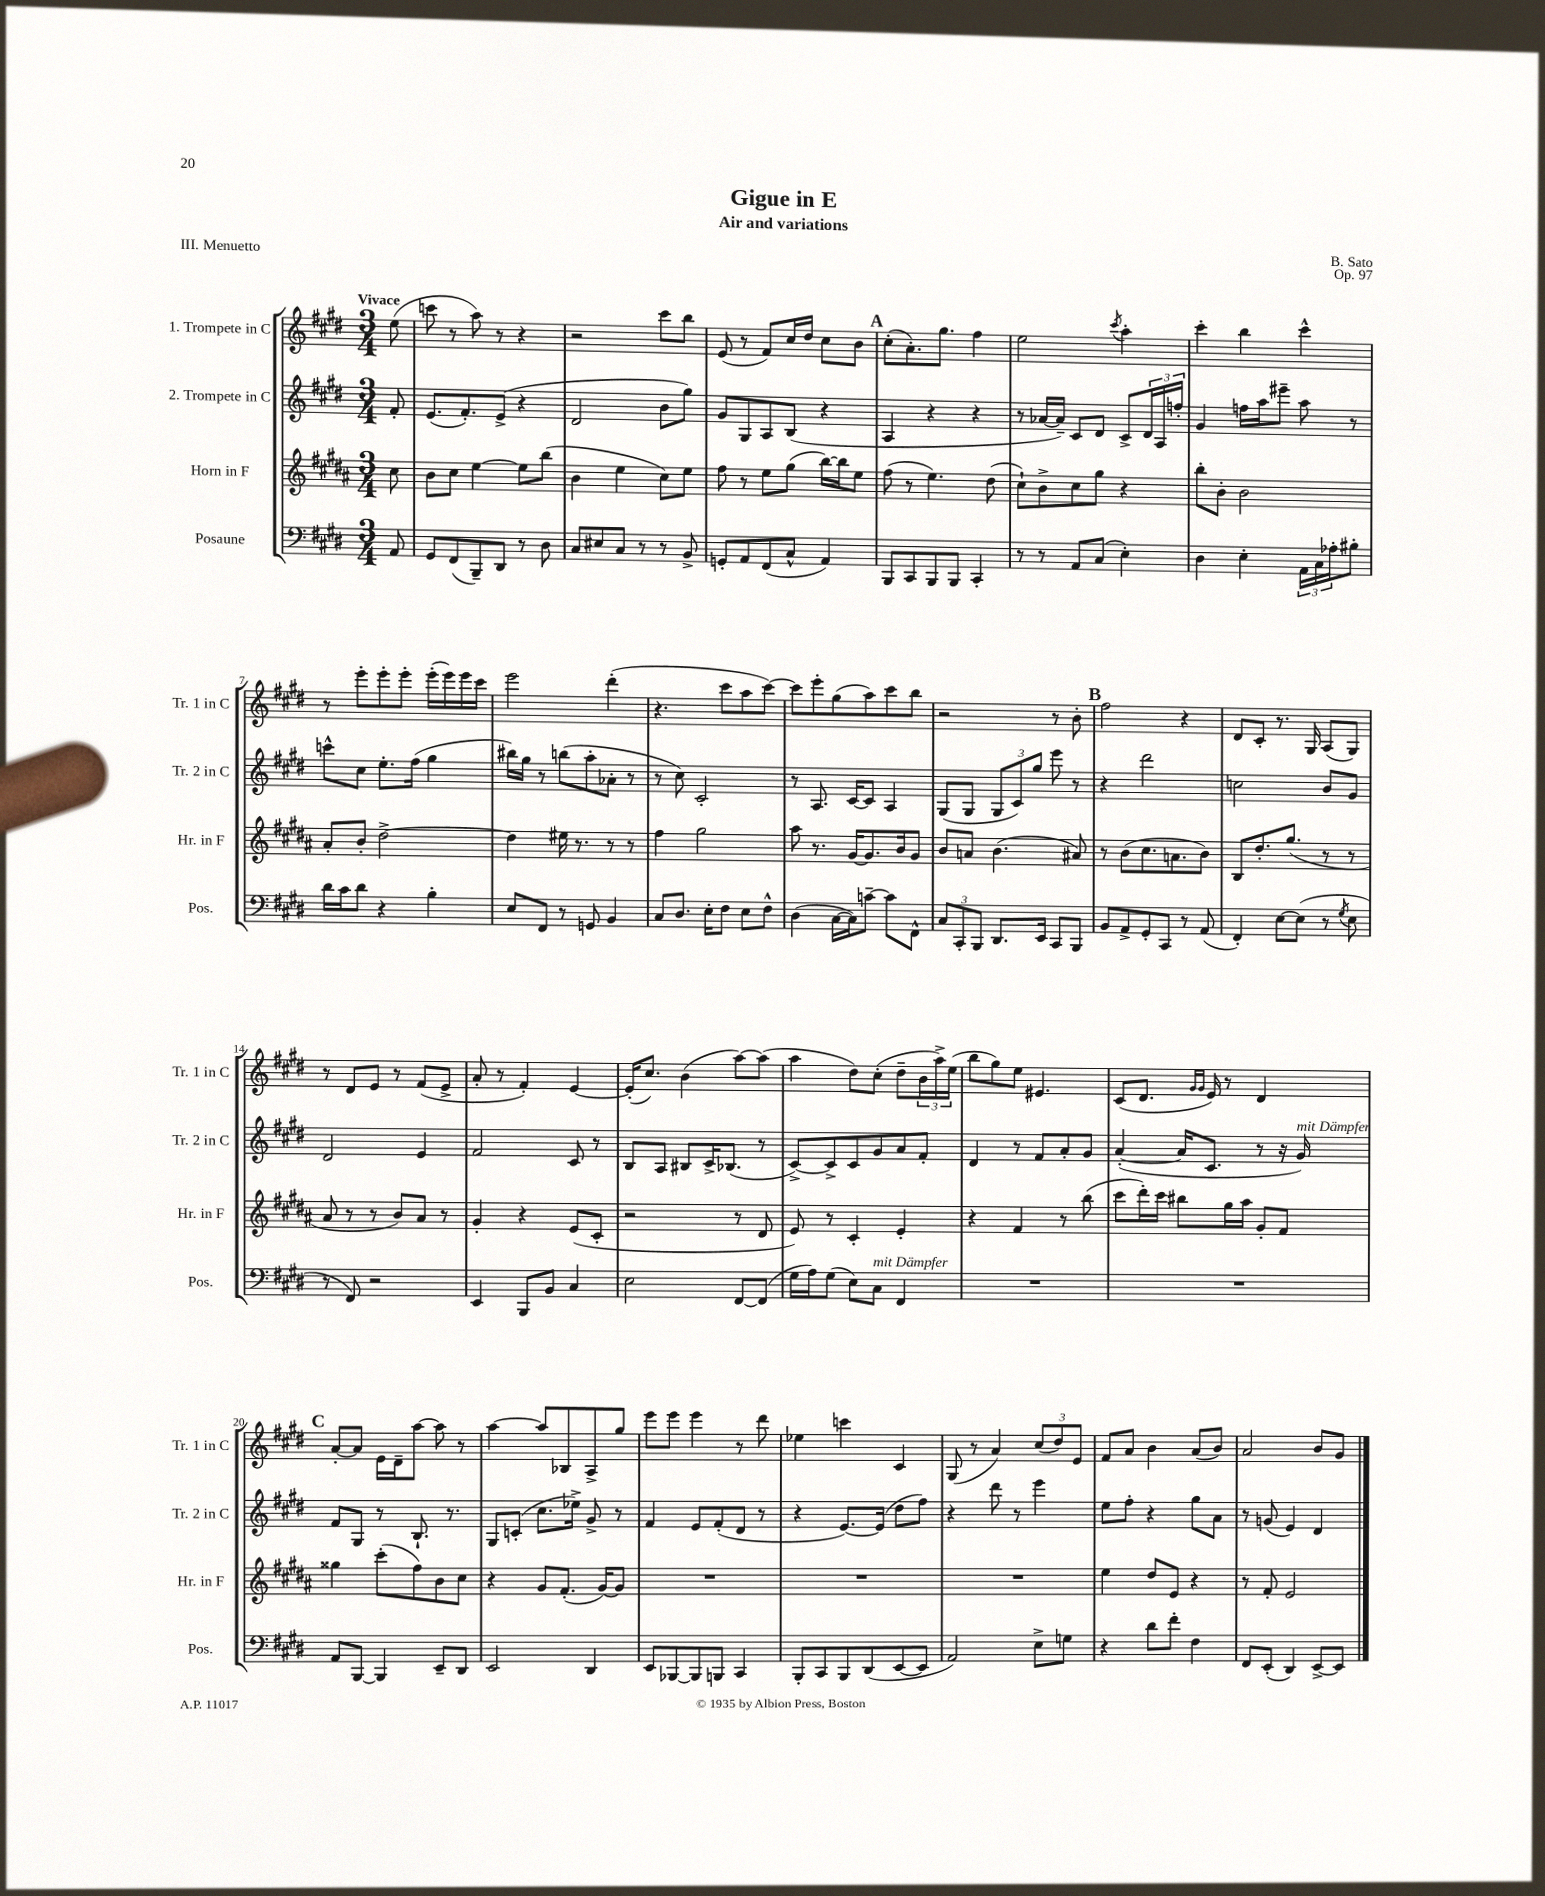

**kern	**kern	**kern	**kern
*part4	*part3	*part2	*part1
*staff4	*staff3	*staff2	*staff1
*I"Posaune	*I"Horn in F	*I"2. Trompete in C	*I"1. Trompete in C
*I'Pos.	*I'Hr. in F	*I'Tr. 2 in C	*I'Tr. 1 in C
*clefF4	*clefG2	*clefG2	*clefG2
*k[f#c#g#d#]	*k[f#c#g#d#a#]	*k[f#c#g#d#]	*k[f#c#g#d#]
*M3/4	*M3/4	*M3/4	*M3/4
=	=	=	=
!	!	!	!LO:TX:a:B:t=Vivace
8AA/	8cc#\	8f#'/	(8ee\
=1	=1	=1	=1
8GG#/L	8b\L	(8.e/L	8cccn\
(8FF#/	8cc#\J	.	8r
.	.	8.f#'/)	.
8BBB~/)	[4ee\	.	8aa\)
8DD#/J	.	(8e^/J	8r
8r	8ee\L]	4r	4r
8D#\	(8bb\J	.	.
=2	=2	=2	=2
8C#/L	4b\	2d#/	2r
8E#X/	.	.	.
8C#/J	4ee\	.	.
8r	.	.	.
8r	8cc#\L)	8b\L	8ccc#\L
8BB^/	8ee\J	8gg#\J)	8bb\J
=3	=3	=3	=3
8GGn'/L	8ff#\	8g#/L	(8e/
8AA/	8r	8G#/	8r
(8FF#/	8ee\L	8A/	8f#/L)
8C#^^/J	(8gg#\J	(8B/J	16cc#/L
.	.	.	16dd#/JJ
4AA/)	[16bb\LL)	4r	8cc#\L
.	16bb\J]	.	.
.	8ee\J	.	8b\J
!!LO:REH:place=s1:t=A
=4	=4	=4	=4
8BBB/L	(8ff#\	4A/	(8cc#'\L
8CC#/	8r	.	8.a'\)
8BBB/	4.ee\)	4r	.
.	.	.	8.gg#\J
8BBB/J	.	.	.
4CC#'/	.	4r	4ff#\
.	(8dd#\	.	.
=5	=5	=5	=5
8r	8cc#`\L)	8r	2ee\
8r	8b^\	[16a-X/LL	.
.	.	16a-~/JJ])	.
8AA/L	8cc#\	8c#/L	.
(8C#/J	8gg#\J	8d#/J	.
.	.	.	8qccc#/
4E'\)	4r	8c#^/L	4aa'\
.	.	24d#/L	.
.	.	24A/	.
.	.	24ffn'/JJ	.
=6	=6	=6	=6
4D#\	8bb'\L	4g#/	4ccc#'\
.	8b'\J	.	.
4E'\	2b\	16ffn\LL	4bb\
.	.	16aa\J	.
.	.	8eee#X~\J	.
24AA\LL	.	8aa\	4ccc#^^\
24C#\	.	.	.
24A-X'\J	.	.	.
8B#X'\J	.	8r	.
!!LO:LB:g=z
=7	=7	=7	=7
16d#\LL	8a#'/L	8cccn^^\L	8r
16c#\J	.	.	.
8d#\J	8b'/J	8cc#\J	8eee'\L
4r	[2dd#^\	8.ee'\L	8eee'\
.	.	.	8eee'\J
.	.	(16ff#\Jk	.
4B'\	.	4gg#\	(16eee'\LL
.	.	.	16eee\)
.	.	.	16eee\
.	.	.	16ccc#\JJ
=8	=8	=8	=8
8E/L	4dd#\]	16bb#X\LL)	2eee\
.	.	16gg#\JJ	.
8FF#/J	.	8r	.
8r	16ee#X\	(8bbn\L	.
.	8.r	.	.
8GGn/	.	8aa'\	.
4BB/	8r	8a-X'\J	(4ddd#'\
.	8r	8r	.
=9	=9	=9	=9
8C#/L	4ff#\	8r	4.r
8.D#/J	.	8cc#\)	.
.	2gg#\	2c#'/	.
16E'\KL	.	.	.
8F#\J	.	.	8ccc#\L
8E\L	.	.	8aa\
8F#^^\J	.	.	[8ccc#\J)
=10	=10	=10	=10
(4D#\	8aa#\	8r	8ccc#\L]
.	8.r	8.A/	8eee'\
[16C#\LL	.	.	(8gg#\
16C#\J])	[16g#/KL	[16c#/KL	.
[8cn~\J	8.g#/]	8c#/J]	8aa\)
8c\L]	.	4A/	8ccc#\
.	16b/k	.	.
8FF#^^\J	8g#/J	.	8bb\J
=11	=11	=11	=11
12C#/L	8b/L	(8G#/L	2r
12CC#'/	.	.	.
.	8an/J	8G#/J	.
12BBB/J	.	.	.
8.DD#/L	(4.b\	12G#/L	.
.	.	12c#/)	.
.	.	12gg#/J	.
16EE/Jk	.	.	.
8CC#/L	.	8eee\	8r
8BBB/J	8a#X/)	8r	8b'\
!!LO:REH:place=s1:t=B
=12	=12	=12	=12
8BB/L	8r	4r	2ff#\
8AA^/	(8b\L	.	.
8GG#'/	8.cc#\	2ddd#\	.
8CC#/J	.	.	.
.	8.an\	.	.
8r	.	.	4r
(8AA/	8b\J)	.	.
=13	=13	=13	=13
4FF#'/)	8B/L	2ccn\	8d#/L
.	8.dd#'/	.	8c#'/J
[8E\L	.	.	8.r
.	(8.gg#/J	.	.
(8E\J]	.	.	.
.	.	.	16G#/
8r	8r	8b/L	(8A/L
8qG#/	.	.	.
8E\	8r	8g#/J	8G#/J)
!!LO:LB:g=z
=14	=14	=14	=14
8r	8a#/	2d#/	8r
8FF#/)	8r	.	8d#/L
2r	8r	.	8e/J
.	8b/L)	.	8r
.	8a#/J	4e/	(8f#/L
.	8r	.	8e^/J
=15	=15	=15	=15
4EE/	4g#'/	2f#/	8a'/
.	.	.	8r
8BBB/L	4r	.	4f#'/)
8BB/J	.	.	.
4C#/	(8e/L	8c#/	[4e/
.	8c#'/J	8r	.
=16	=16	=16	=16
2E\	2r	8B/L	(16e'/KL]
.	.	.	8.cc#/J)
.	.	8A/J	.
.	.	8B#X/L	(4b\
.	.	16c#^/K	.
.	.	(8.B-X/J	.
[8FF#/L	8r	.	[8aa\L)
(8FF#/J]	8d#/	8r	(8aa\J]
=17	=17	=17	=17
16G#\LL	8e/)	[8c#^/L)	4aa\
16A\J)	.	.	.
(8G#\J	8r	8c#^/]	.
8E\L)	4c#'/	8c#/	8dd#\L)
!LO:TX:a:i:t=mit Dämpfer	!	!	!
8C#\J	.	8g#/	(8cc#'\J
4FF#/	4e'/	8a/	8dd#~\L
.	.	8f#'/J	24b\L
.	.	.	24aa^\)
.	.	.	(24ee\JJ
=18	=18	=18	=18
2.r	4r	4d#/	8bb\L
.	.	.	8gg#\)
.	4f#/	8r	8ee\J
.	.	8f#/L	4.e#X/
.	8r	8a'/	.
.	(8bb\	8g#/J	.
=19	=19	=19	=19
2.r	8ccc#\L	([4a'/	(8c#/L
.	16ddd#'\L)	.	8.d#/J
.	16ccc#\JJ	.	.
.	8bb#X\L	16a/KL]	.
.	.	.	16qqg#/LL
.	.	.	16qqg#/JJ
.	.	8.c#/J	16e/)
.	16gg#\L	.	8r
.	16aa#\JJ	.	.
.	8g#'/L	8r	4d#/
.	8f#/J	16r	.
!	!	!LO:TX:a:i:t=mit Dämpfer	!
.	.	16g#/)	.
!!LO:LB:g=z
!!LO:REH:place=s1:t=C
=20	=20	=20	=20
8AA/L	4gg##X\	8f#/L	[8a'/L
[8BBB/J	.	8G#/J	8a/J]
4BBB/]	(8ccc#'\L	8r	16e\LL
.	.	.	16d#~\J
.	8ff#\)	8.B`/	[8aa\J
8EE~/L	8b\	.	8aa\]
.	.	8.r	.
8DD#/J	8cc#\J	.	8r
=21	=21	=21	=21
2EE/	4r	8G#/L	[4aa\
.	.	(8cn'/J	.
.	8g#/L	8.cc#\L	8aa/L]
.	(8.f#'/J	.	8B-X/
.	.	16ee-X^\Jk)	.
4DD#/	.	8g#^/	8A^/
.	[16g#/KL)	.	.
.	8g#/J]	8r	8gg#/J
=22	=22	=22	=22
8EE/L	2.r	4f#/	8eee\L
[8BBB-X/	.	.	8eee\J
8BBB-/]	.	8e/L	4eee\
8BBBn/J	.	(8f#'/	.
4CC#/	.	8d#/J	8r
.	.	8r	8ddd#\
=23	=23	=23	=23
8BBB'/L	2.r	4r	4ee-X\
8CC#/	.	.	.
8BBB/	.	[8.e/L)	4cccn\
(8DD#/	.	.	.
.	.	(16e/Jk]	.
[8EE/	.	8dd#\L	4c#/
8EE/J]	.	8ff#\J)	.
=24	=24	=24	=24
2AA/)	2.r	4r	(8G#/
.	.	.	8r
.	.	8ddd#\	4a/)
.	.	8r	.
8E^\L	.	4eee\	(12cc#/L
.	.	.	12dd#/)
8Gn\J	.	.	.
.	.	.	12e/J
=25	=25	=25	=25
4r	4ee\	8ee\L	8f#/L
.	.	8ff#'\J	8a/J
8d#\L	8dd#/L	4r	4b\
8f#'\J	8e/J	.	.
4F#\	4r	8gg#\L	(8a/L
.	.	8a\J	8b/J)
=26	=26	=26	=26
8FF#/L	8r	8r	2a/
(8EE'/J	8f#'/	(8gn/	.
4DD#/)	2e/	4e/)	.
[8EE^/L	.	4d#/	8b/L
8EE/J]	.	.	8g#/J
==	==	==	==
*-	*-	*-	*-
